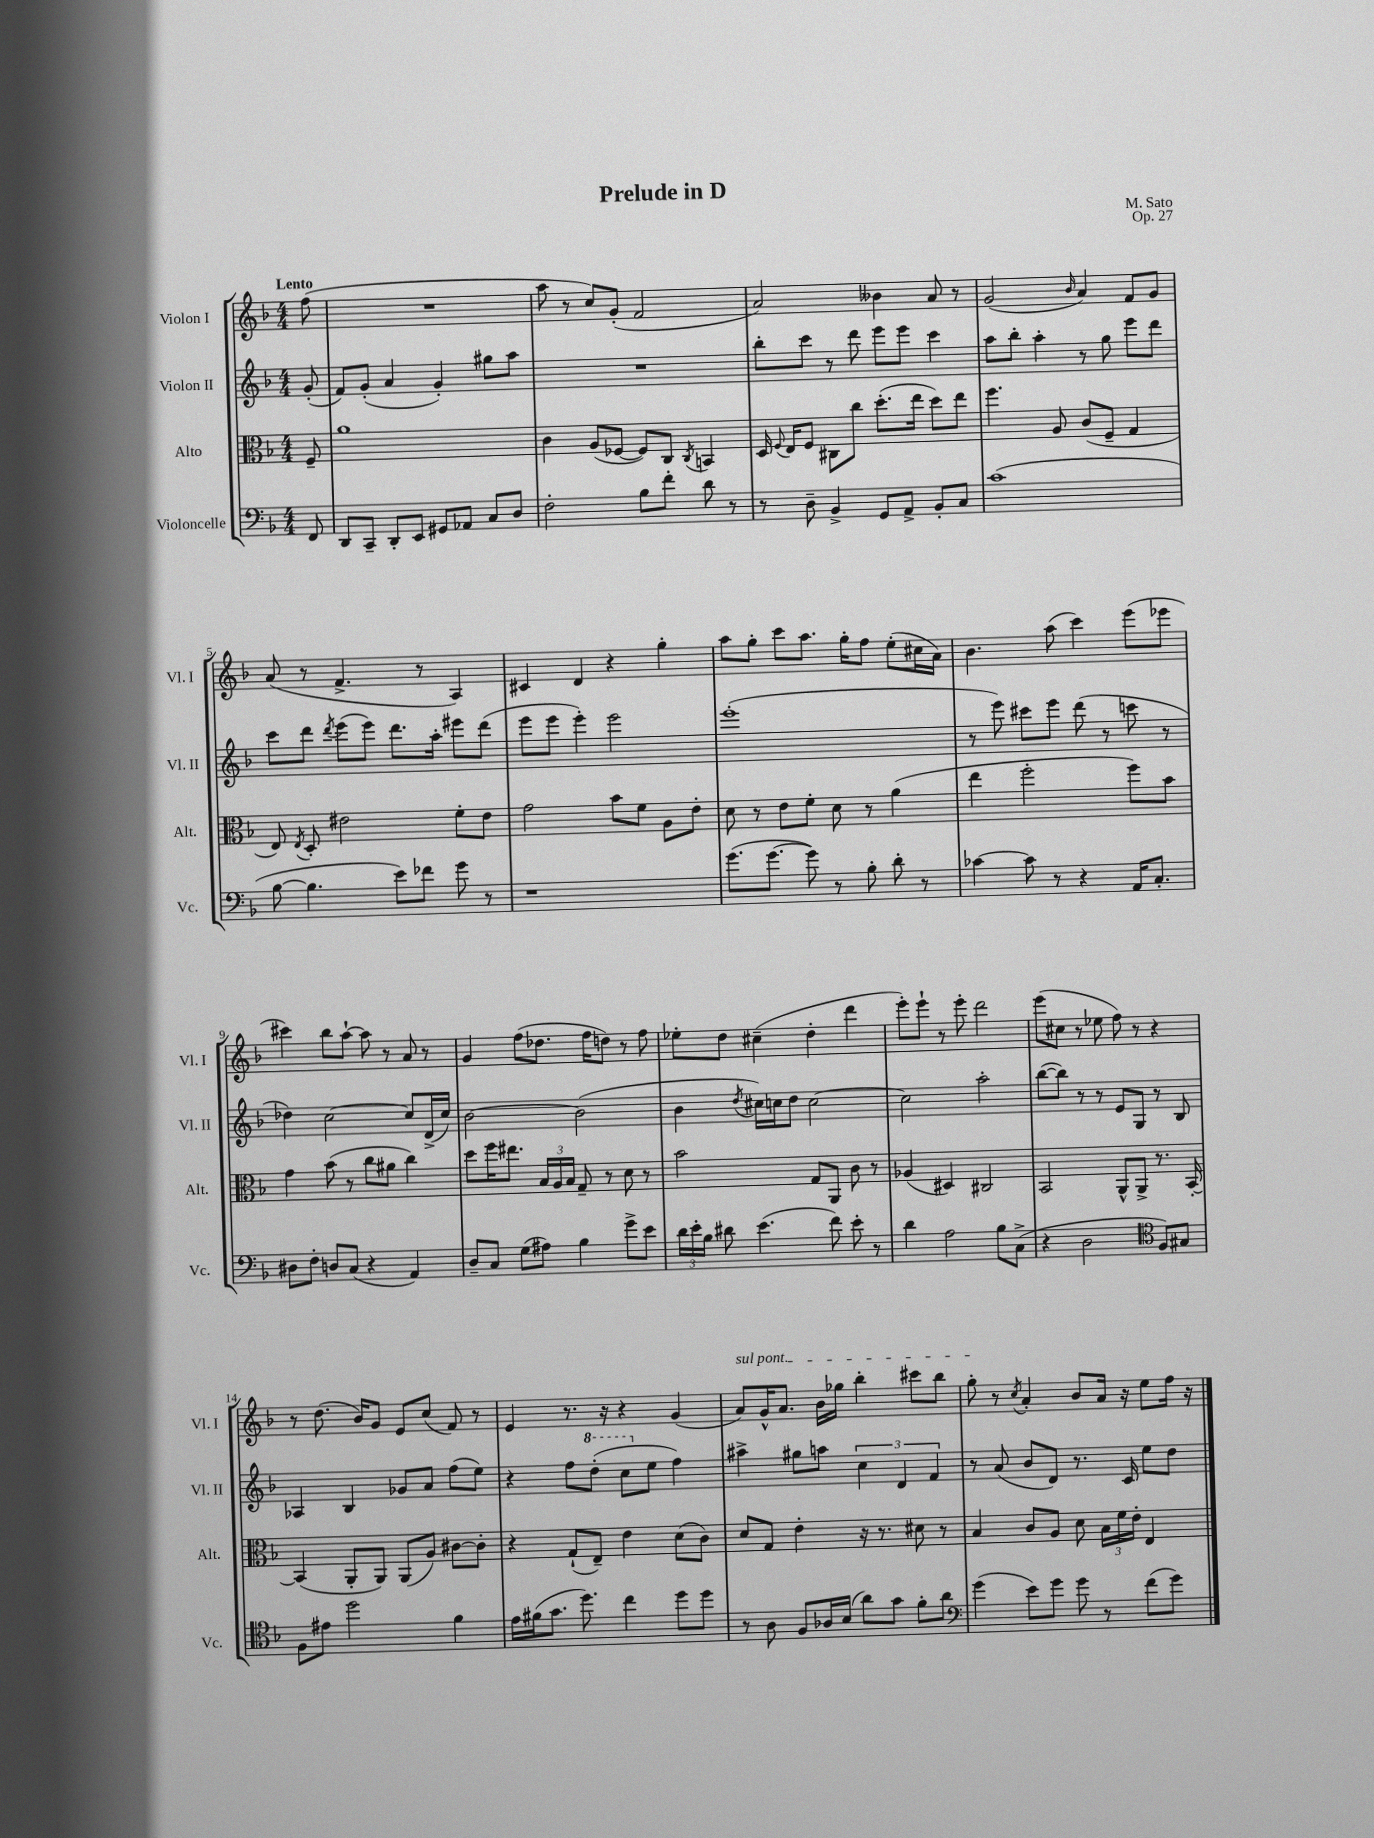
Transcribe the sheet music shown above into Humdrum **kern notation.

**kern	**kern	**kern	**kern
*part4	*part3	*part2	*part1
*staff4	*staff3	*staff2	*staff1
*I"Violoncelle	*I"Alto	*I"Violon II	*I"Violon I
*I'Vc.	*I'Alt.	*I'Vl. II	*I'Vl. I
*clefF4	*clefC3	*clefG2	*clefG2
*k[b-]	*k[b-]	*k[b-]	*k[b-]
*M4/4	*M4/4	*M4/4	*M4/4
=	=	=	=
!	!	!	!LO:TX:a:B:t=Lento
8FF/	8F~/	(8g'/	(8ff\
=1	=1	=1	=1
8DD/L	1a	8f/L)	1r
8CC~/J	.	(8g'/J	.
8DD'/L	.	4a/	.
8EE/J	.	.	.
8GG#X/L	.	4g'/)	.
8AA-X/J	.	.	.
8C/L	.	8gg#X\L	.
8D/J	.	8aa\J	.
=2	=2	=2	=2
2F'\	4c\	1r	8aa\
.	.	.	8r
.	(8A/L	.	8cc/L)
.	[8F-X/J	.	(8g'/J
8B-\L	8F-/L])	.	2f/
8f'\J	8C/J	.	.
.	8qC/	.	.
8d\	4BBn/	.	.
8r	.	.	.
=3	=3	=3	=3
8r	16D/	8bb-'\L	2a/)
.	8qqF/	.	.
.	16E/KL	.	.
8D~\	8F/J	8ccc\J	.
4BB-^/	8C#X\L	8r	.
.	8cc\J	8ddd\	.
8GG/L	(8.dd'\L	8eee\L	4b--X\
8AA^/J	.	8eee\J	.
.	16ee\Jk	.	.
8BB-'/L	8dd\L)	4ccc\	8a/
8C/J	8ee\J	.	8r
=4	=4	=4	=4
(1c	4.ff\	8aa\L	(2g/
.	.	8bb-'\J	.
.	.	4aa'\	.
.	8A/	.	.
.	.	.	16qqb-/
.	(8c/L	8r	4a/)
.	8F~/J	8gg\	.
.	4G/	8eee\L	8f/L
.	.	8ddd\J	8g/J
!!LO:LB:g=z
=5	=5	=5	=5
[8B-\	8E/)	8ccc\L	(8a/
.	8qE/	.	.
4.B-\]	8D'/	8ddd\J	8r
.	.	8qddd/	.
.	2e#X\	(8eee\L	4.f^/
.	.	8eee\J)	.
8e\L)	.	8.ddd\L	.
8f-X\J	.	.	8r
.	.	16aa'\Jk	.
8g\	8f'\L	8eee#X\L	4A/)
8r	8e#\J	(8ddd\J	.
=6	=6	=6	=6
1r	2g\	8eee\L	4c#X/
.	.	8eee\J	.
.	.	4eee'\)	4d/
.	8b-\L	2eee\	4r
.	8f\J	.	.
.	8A\L	.	4gg'\
.	8e'\J	.	.
=7	=7	=7	=7
(8.g\L	8d\	(1eee'	8aa\L
.	8r	.	8gg'\J
[8.g\J	.	.	.
.	8e\L	.	8ccc\L
8g\])	8f'\J	.	8.aa\J
8r	8d\	.	.
.	.	.	16gg'\KL
8B-'\	8r	.	8ff\J
8d'\	(4a\	.	(8ee'\L
8r	.	.	16cc#X\L
.	.	.	16a\JJ)
=8	=8	=8	=8
[4c-X\	4ee\	8r	4.b-\
.	.	8eee\)	.
8c-\]	2ff'\	8ccc#X\L	.
8r	.	8eee\J	(8aa\
4r	.	(8ddd\	4ccc\)
.	.	8r	.
16AA/KL	8ff\L)	8cccn\	(8eee\L
8.C'/J	.	.	.
.	8b-\J	8r	8eee-X\J
!!LO:LB:g=z
=9	=9	=9	=9
8D#X\L	4g\	4dd-X\)	4ccc#X\)
8F'\J	.	.	.
8Dn/L	(8b-\	[2cc\	8bb-\L
(8C/J	8r	.	[8aa`\J
4r	8cc\L	.	8aa\]
.	8a#X\J	.	8r
4AA/)	4cc\)	8cc/L]	8a/
.	.	(16d^/L	8r
.	.	16cc/JJ)	.
=10	=10	=10	=10
8D~/L	8dd\L	[2b-\	4g/
8C/J	16ff\K	.	.
.	8.ee#X\J	.	.
(8G\L	.	.	(8ff\L
8A#X\J)	24B-/LL	.	8.dd-X\J
.	24A/	.	.
.	24B-/JJ	.	.
4B-\	8G~/	(2b-\]	.
.	.	.	16ff\KL
.	8r	.	8ddn\J)
8g^\L	8d\	.	8r
8e\J	8r	.	8ff\
=11	=11	=11	=11
24d\LL	2b-\	4b-\	8ee-X'\L
24e'\	.	.	.
24B-\JJ	.	.	.
8d#X\	.	.	8dd\J
.	.	8qdd/	.
(4.e\	.	16cc#X\LL)	(4cc#X~\
.	.	16ccn\J	.
.	.	8dd\J	.
.	8G/L	[2cc\	4dd'\
8f\)	8AA/J	.	.
8e'\	8c\	.	4ddd\
8r	8r	.	.
=12	=12	=12	=12
4d\	(4A-X/	2cc\]	8eee'\L)
.	.	.	8eee`\J
2A\	4D#X/)	.	8r
.	.	.	8eee'\
.	2C#X/	2aa'\	2ddd\
8B-\L	.	.	.
(8C^\J	.	.	.
=13	=13	=13	=13
4r	2BB-/	([8bb-\L	(8eee\L
.	.	8bb-\J])	8cc#X\J
2D\	.	8r	8r
.	.	8r	8ee-X\
.	8AA^^/L	8e/L	8ff\)
.	8AA^/J	8G/J	8r
*clefC4	*	*	*
8F/L)	8.r	8r	4r
8G#X/J	.	8B-/	.
.	[16BB-'/	.	.
!!LO:LB:g=z
=14	=14	=14	=14
8F\L	(4BB-/]	4A-X/	8r
8e#X\J	.	.	(8.dd\
2dd\	8AA'/L	4B-/	.
.	.	.	16b-/KL)
.	8AA/J)	.	8g/J
.	(8AA/L	8g-X/L	8e/L
.	8A/J)	8a/J	(8cc/J
4f\	[8c#X\L	(8ff\L	8f/)
.	8c#'\J]	8ee\J)	8r
=15	=15	=15	=15
16e\LL	4r	4r	4e/
(16f#X\J	.	.	.
8.g\J	.	.	.
.	(8G`/L	8ff\L	8.r
8.dd\)	.	.	.
*	*	*8va	*
.	8E~/J)	(8ddd'\J	.
.	.	.	16r
4cc\	4e\	8ccc\L	4r
*	*	*X8va	*
.	.	8ee\J	.
8dd\L	(8d\L	4ff\)	(4g/
8dd\J	8c\J)	.	.
=16	=16	=16	=16
!	!	!	!LO:TX:a:i:t=sul pont.
8r	8d/L	4aa#X^\	8a/L)
8A\	8G/J	.	16g^^/K
.	.	.	8.a/J
8F/L	4e'\	8gg#X\L	.
16A-X/L	.	8aan\J	16b-\LL
(16B-/JJ	.	.	16gg-X\JJ
8a\L)	16r	6cc\	4bb-'\
.	8.r	.	.
8g\J	.	.	.
.	.	6d/	.
8f'\L	8d#X\	.	8ccc#X\L
.	.	6f/	.
8a\J	8r	.	8bb-\J
=17	=17	=17	=17
*clefF4	*	*	*
(4g\	4B-/	8r	8gg'\
.	.	(8a/	8r
.	.	.	8qcc/
8e\L)	8c/L	8b-/L	4a'/
8g\J	8A/J	8d/J)	.
8g\	8d\	8.r	8b-/L
8r	24B-\LL	.	16a/Jk
.	24f\	.	.
.	.	16c/	16r
.	24e'\JJ	.	.
(8f\L	4E/	8ee\L	8ee\L
8g\J)	.	8dd\J	16ff\Jk
.	.	.	16r
==	==	==	==
*-	*-	*-	*-
